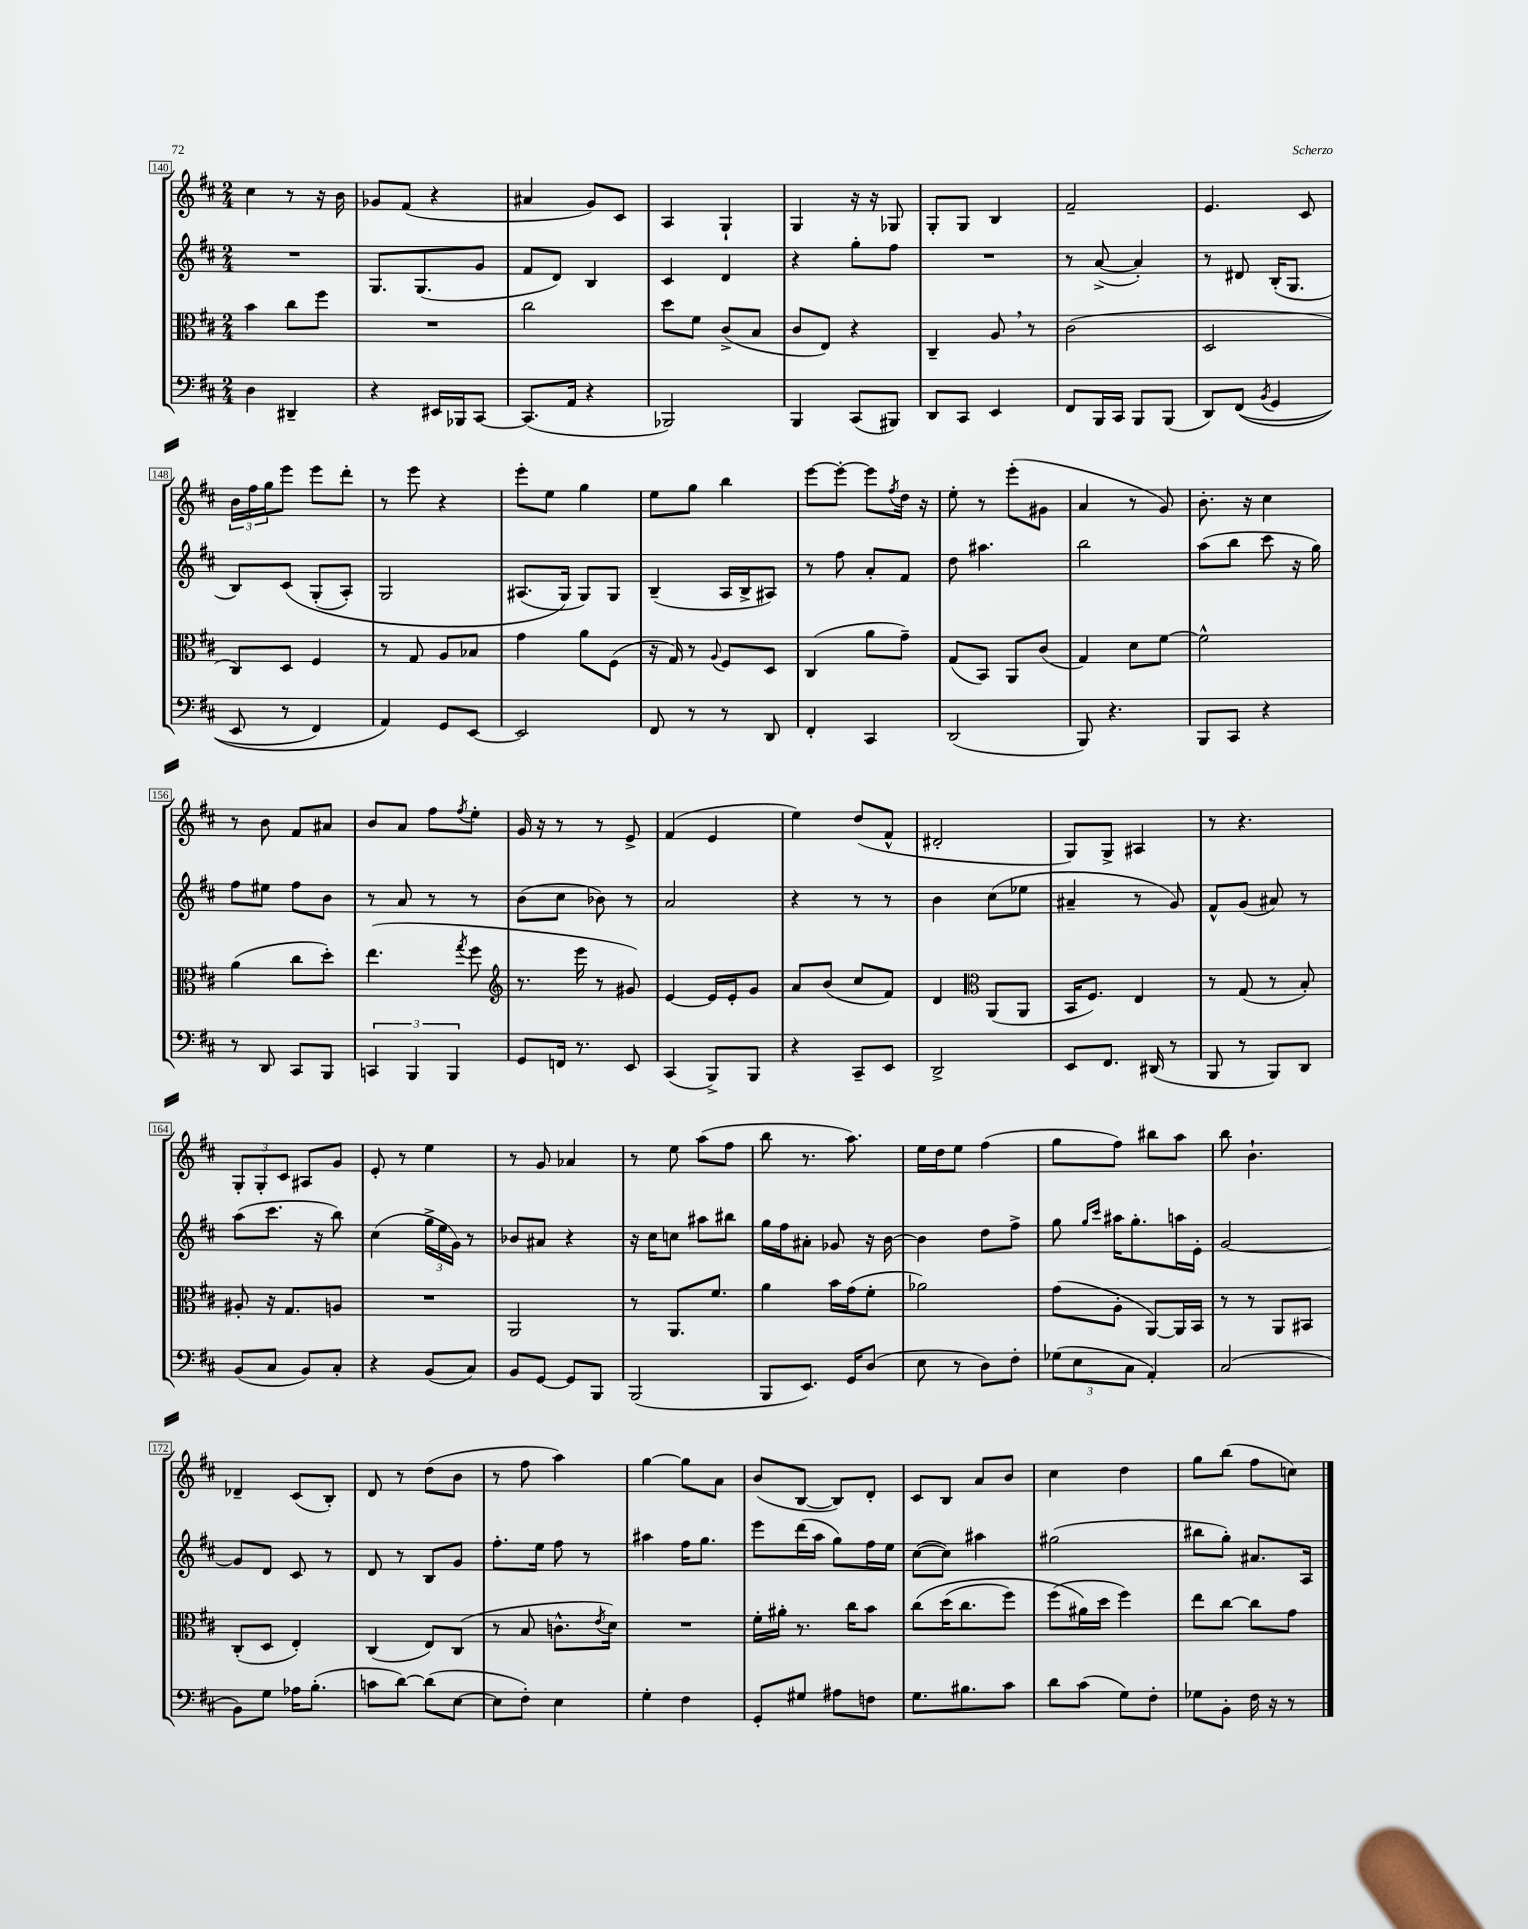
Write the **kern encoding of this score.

**kern	**kern	**kern	**kern
*staff4	*staff3	*staff2	*staff1
*clefF4	*clefC3	*clefG2	*clefG2
*k[f#c#]	*k[f#c#]	*k[f#c#]	*k[f#c#]
*M2/4	*M2/4	*M2/4	*M2/4
4D	4b	2r	4cc#
4DD#~	8cc#	.	8r
.	8ff#	.	16r
.	.	.	16b
=	=	=	=
4r	2r	8.G	8g-
.	.	.	(8f#
.	.	(8.G	.
16EE#	.	.	4r
16BBB-	.	.	.
[8CC#	.	8g	.
=	=	=	=
(8.CC#]	2cc#	8f#	4a#
.	.	8d)	.
16AA	.	.	.
4r	.	4B	8g)
.	.	.	8c#
=	=	=	=
2BBB-)	8dd	4c#	4A
.	8f#	.	.
.	(8c#^	4d	4G`
.	8B	.	.
=	=	=	=
4BBB	8c#	4r	4G
.	8E)	.	.
(8CC#	4r	8gg'	16r
.	.	.	16r
8BBB#)	.	8ff#	8G-
=	=	=	=
8DD	4C#~	2r	8G'
8CC#	.	.	8G
4EE	8A	.	4B
.	8r	.	.
=	=	=	=
8FF#	(2c#	8r	2f#~
16BBB	.	([8a^	.
16CC#	.	.	.
8BBB	.	4a'])	.
(8BBB	.	.	.
=	=	=	=
8DD)	2D	8r	4.e
&((8FF#	.	8d#	.
8qBB	.	.	.
4GG	.	(16B'	.
.	.	8.G	.
.	.	.	8c#
=	=	=	=
8EE	8C#)	8B)	24b
.	.	.	24ff#
.	.	.	24gg
8r	8D	&(8c#	8eee
4FF#)	4F#	(8G'	8eee
.	.	8A')	8ddd'
=	=	=	=
4AA&)	8r	2G	8r
.	8G	.	8eee
8GG	8A	.	4r
[8EE	8B-	.	.
=	=	=	=
2EE]	4g	(8.A#	8eee'
.	.	.	8ee
.	.	16G&)	.
.	8a	8G)	4gg
.	(8F#	8G	.
=	=	=	=
8FF#	16r	(4B~	8ee
.	16G)	.	.
8r	8r	.	8gg
.	8qqA	.	.
8r	8F#	16A	4bb
.	.	16B^	.
8DD	8D	8A#)	.
=	=	=	=
4FF#'	(4C#	8r	[8eee
.	.	8ff#	8eee'_
4CC#	8a	8a'	8eee]
.	.	.	8qff#
.	8g~)	8f#	16dd
.	.	.	16r
=	=	=	=
(2DD	(8G	8dd	8ee'
.	8BB)	4.aa#	8r
.	8AA	.	(8eee'
.	(8c#	.	8g#
=	=	=	=
8BBB)	4G)	2bb	4a
4.r	.	.	.
.	8d	.	8r
.	[8f#	.	8g)
=	=	=	=
8BBB	2f#^^]	(8aa	8.b'
8CC#	.	8bb	.
.	.	.	16r
4r	.	8ccc#	4cc#
.	.	16r	.
.	.	16gg)	.
=	=	=	=
8r	(4a	8ff#	8r
8DD	.	8ee#	8b
8CC#	8cc#	8ff#	8f#
8BBB	8dd')	8b	8a#
=	=	=	=
6CC	(4.ee	8r	8b
.	.	8a	8a
6BBB	.	.	.
.	.	8r	8ff#
6BBB	.	.	.
.	8qgg	.	8qff#
.	8ff#	8r	8ee'
=	=	=	=
*	*clefG2	*	*
8GG	8.r	(8b	16g
.	.	.	16r
16FF	.	8cc#	8r
8.r	16eee	.	.
.	8r	8b-)	8r
8EE	8g#)	8r	8e^
=	=	=	=
(4CC#	[4e	2a	(4f#
8BBB^)	16e]	.	4e
.	16e'	.	.
8BBB	8g	.	.
=	=	=	=
4r	8a	4r	4ee)
.	(8b	.	.
8CC#~	8cc#	8r	(8dd
8EE	8f#)	8r	8f#^^
=	=	=	=
2DD^	4d	4b	2d#'
*	*clefC3	*	*
.	(8AA	(8cc#	.
.	8AA	8ee-	.
=	=	=	=
8EE	16BB	4a#~	8G)
.	8.F#)	.	.
8.FF#	.	.	8G^
.	4E	8r	4A#
(16DD#	.	.	.
8r	.	8g)	.
=	=	=	=
8BBB	8r	8f#^^	8r
8r	(8G	(8g	4.r
8BBB)	8r	8a#)	.
8DD	8B')	8r	.
=	=	=	=
(8BB	8A#'	(8aa	12G'
.	.	.	12G'
8C#	16r	8.ccc#	.
.	.	.	12c#
.	8.G	.	.
8BB)	.	.	8A#
.	.	16r	.
8C#'	8A	8bb)	8g
=	=	=	=
4r	2r	(4cc#	8e'
.	.	.	8r
(8BB	.	24gg^	4ee
.	.	24ee	.
.	.	24g)	.
8C#)	.	8r	.
=	=	=	=
8BB	2AA	8b-	8r
[8GG	.	8a#	8g
8GG]	.	4r	4a-
8BBB	.	.	.
=	=	=	=
(2BBB	8r	16r	8r
.	.	16cc#	.
.	8.AA	8cc	8ee
.	.	8aa#	(8aa
.	8.f#	.	.
.	.	8bb#	8ff#
=	=	=	=
8BBB	4a	16gg	8bb
.	.	16ff#	.
8.EE)	.	8a#'	8.r
.	16b	8g-	.
16GG	(16g	.	8.aa)
(8D	8f#'	16r	.
.	.	[16b	.
=	=	=	=
8E	2a-)	4b]	16ee
.	.	.	16dd
8r	.	.	8ee
8D)	.	8dd	(4ff#
8F#'	.	8ff#^	.
=	=	=	=
(12G-	(8g	8gg	8gg
12E	.	.	.
.	.	16qqgg	.
.	.	16qqccc#	.
.	8A'	16aa#	8ff#)
12C#	.	.	.
.	.	8.gg'	.
4AA')	[8AA)	.	8bb#
.	16AA]	16aa	8aa
.	16BB	16e'	.
=	=	=	=
(2C#	8r	[2g	8bb
.	8r	.	4.b`
.	8AA	.	.
.	8BB#	.	.
=	=	=	=
8BB)	(8C#'	8g]	4d-~
8G	8D	8d	.
16A-	4E')	8c#	(8c#
(8.B'	.	.	.
.	.	8r	8B')
=	=	=	=
8c	(4C#	8d	8d
[8d)	.	8r	8r
(8d]	8E)	8B	(8dd
[8E	(8C#	8g	8b
=	=	=	=
8E]	8r	8.ff#'	8r
8F#')	8B	.	8ff#
.	.	16ee	.
4E	8.c^^	8ff#	4aa)
.	.	8r	.
.	8qe	.	.
.	16d)	.	.
=	=	=	=
4G'	2r	4aa#	[4gg
4F#	.	16ff#	8gg]
.	.	8.gg	.
.	.	.	8a
=	=	=	=
8GG'	16f#'	8eee	(8b
.	16a#'	.	.
8G#	8.r	(16ddd	[8B
.	.	16aa	.
8A#	.	8gg)	8B])
.	16cc#	.	.
8F	8b	16ff#	8d'
.	.	16ee	.
=	=	=	=
8.G	&(8cc#	([8cc#	8c#
.	(16dd	8cc#])	8B
8.B#	8.cc#	.	.
.	.	4aa#	8a
8c#	8ff#)	.	8b
=	=	=	=
8d	(8ff#	(2gg#	4cc#
(8c#	16a#&)	.	.
.	16dd	.	.
8G)	4ff#)	.	4dd
8F#'	.	.	.
=	=	=	=
8G-	8ee	8bb#	8gg
8BB'	[8cc#	8gg')	(8bb
16F#	8cc#]	8.a#	8ff#
16r	.	.	.
8r	8g	.	8cc)
.	.	16A	.
==	==	==	==
*-	*-	*-	*-
